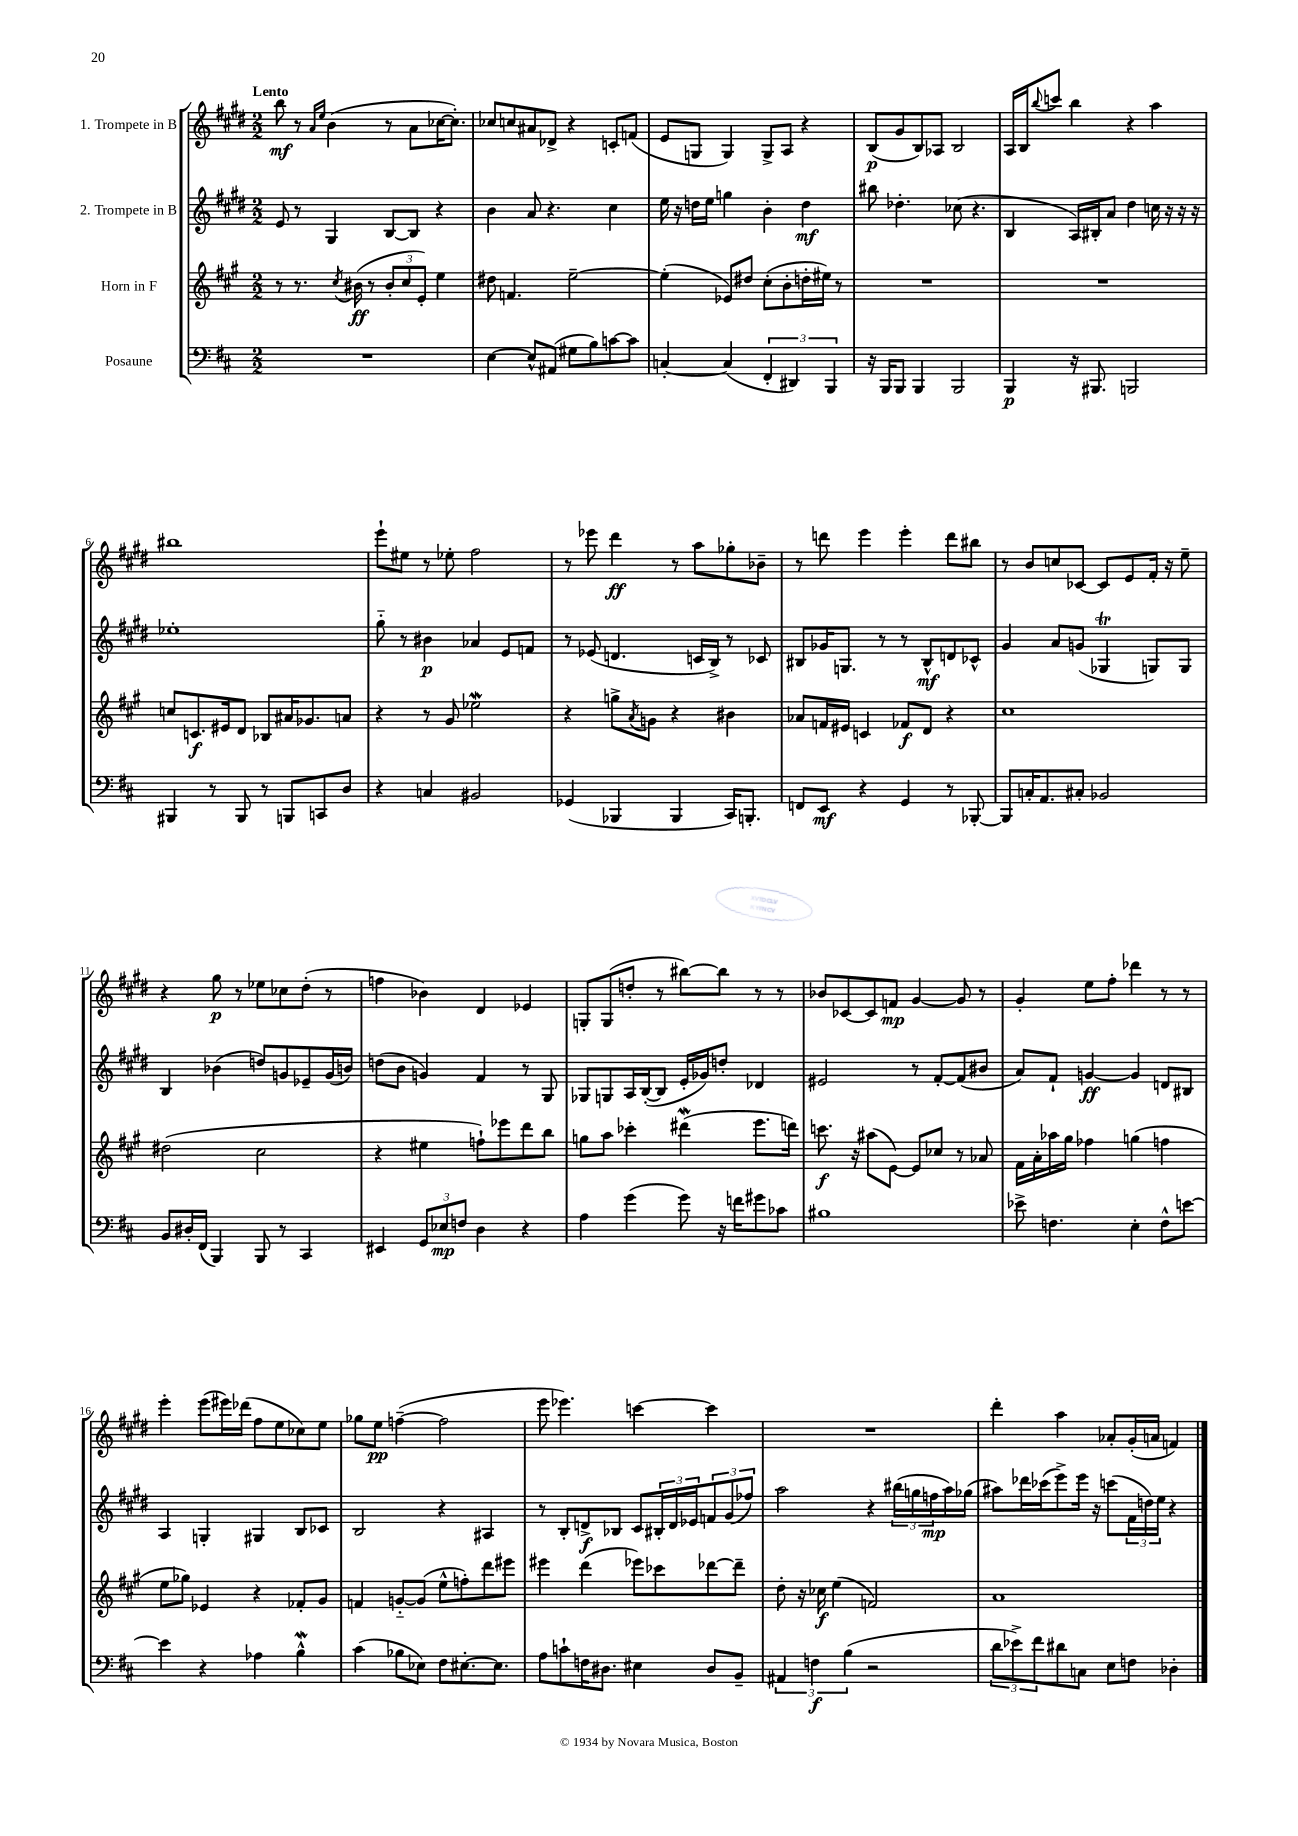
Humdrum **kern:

**kern	**kern	**kern	**kern
*staff4	*staff3	*staff2	*staff1
*clefF4	*clefG2	*clefG2	*clefG2
*k[f#c#]	*k[f#c#g#]	*k[f#c#g#d#]	*k[f#c#g#d#]
*M2/2	*M2/2	*M2/2	*M2/2
1r	8r	8e/	8bb\
.	8.r	8r	8r
.	.	.	16qqa/LL
.	.	.	16qqee/JJ
.	.	4G#/	(4b\
.	8qcc#/	.	.
.	(16b#\	.	.
.	8r	.	.
.	12b#'/L	[8B/L	8r
.	12cc#/	.	.
.	.	8B/]J	8a\L
.	12e'/J)	.	.
.	4ee\	4r	[16cc-\K
.	.	.	8.cc-'\]J)
=	=	=	=
[4E\	8dd#\	4b\	8cc-/L
.	4.f/	.	8cc/
8E^^/]L	.	8a/	8a#/
(8AA#/J	.	4.r	8d-^/J
8G#\L	[2ee~\	.	4r
8B\)	.	.	.
[8c\	.	4cc#\	8c'/L
8c\]J	.	.	(8f/J
=	=	=	=
[4C'/	(4ee'\]	16ee\	8e/L
.	.	16r	.
.	.	16dd\LL	8G/J
.	.	16ee\JJ	.
(4C/]	8e-/L)	4gg\	4G/)
.	8dd#/J	.	.
6FF#'/	(8cc#'\L	4b'\	8G^/L
.	8b'\	.	8A/J
6DD#/)	.	.	.
.	16dd'\L	4dd\	4r
.	16ee#\JJ)	.	.
6BBB/	.	.	.
.	8r	.	.
=	=	=	=
16r	1r	8bb#\	(8B/L
16BBB/LK	.	.	.
8BBB/J	.	4.dd-'\	8g#/
4BBB/	.	.	8B/)
.	.	.	8A-/J
2BBB/	.	(8cc-\	2B/
.	.	4.r	.
=	=	=	=
4BBB/	1r	4B/	16A/LL
.	.	.	16B/J
.	.	.	8qqbb/
.	.	.	8ccc/J
16r	.	16A/LL)	4bb\
8.BBB#/	.	16B#'/J	.
.	.	8a/J	.
2BBB/	.	4dd#\	4r
.	.	16cc\	4aa\
.	.	16r	.
.	.	16r	.
.	.	16r	.
=	=	=	=
4BBB#/	8cc/L	1ee-'	1bb#
.	8.c/	.	.
8r	.	.	.
.	16e#/k	.	.
8BBB#/	8d/J	.	.
8r	8B-/L	.	.
8BBB/L	16a#/K	.	.
.	8.g-/	.	.
8CC/	.	.	.
8D/J	8a/J	.	.
=	=	=	=
4r	4r	8gg#'~\	8eee`\L
.	.	8r	8ee#\J
4C/	8r	4b#\	8r
.	8g#/	.	8ee-'\
2BB#/	2ee-\	4a-/	2ff#\
.	.	8e/L	.
.	.	8f/J	.
=	=	=	=
(4GG-/	4r	8r	8r
.	.	(8e-/	8eee-\
4BBB-/	8gg^\L	4.d/	4ddd#\
.	8qa/	.	.
.	8g\J	.	.
4BBB-/	4r	.	8r
.	.	16c/LL	8aa\L
.	.	16B^/JJ)	.
16CC#/LK)	4b#\	8r	8gg-'\
8.BBB'/J	.	.	.
.	.	8c-/	8b-~\J
=	=	=	=
8FF/L	8a-/L	8B#/L	8r
8EE/J	16f/L	16g-/K	8ddd\
.	16e#/JJ	8.G/J	.
4r	4c/	.	4eee\
.	.	8r	.
4GG/	8f-/L	8r	4eee'\
.	8d/J	8B#^^/L	.
8r	4r	8d/	8ddd\L
[8BBB-'/	.	8c-^^/J	8bb#\J
=	=	=	=
8BBB-/]L	1cc#	4g#/	8r
16C'/K	.	.	8b/L
8.AA/	.	.	.
.	.	8a/L	8cc/
8C#'/J	.	(8g/J	[8c-/J
2BB-/	.	4G-/	8c-/]L
.	.	.	8e/
.	.	8G/L)	16f#'/Jk
.	.	.	16r
.	.	8G/J	8ee~\
=	=	=	=
8BB/L	(2dd#\	4B/	4r
16D#'/L	.	.	.
(16FF#/JJ	.	.	.
4BBB/)	.	(4b-\	8gg#\
.	.	.	8r
8BBB/	2cc#\	8dd/L)	8ee-\L
8r	.	8g/	8cc-\
4CC#/	.	8e-~/	(8dd#'\J
.	.	(16g/L	8r
.	.	16b/JJ)	.
=	=	=	=
4EE#/	4r	(8dd\L	4ff\
.	.	8b\J	.
12GG/L	4ee#\	4g/)	4b-\)
12E-/	.	.	.
12F/J	.	.	.
4D\	8ff`\L)	4f#/	4d#/
.	8eee-\	.	.
4r	8ddd\	8r	4e-/
.	8bb\J	8G#/	.
=	=	=	=
4A\	8gg\L	8G-/L	8G'/L
.	8aa\J	8G/	(8G/
(4g\	4ccc-'\	16A/L	8dd'/J
.	.	([16B'/J	.
.	.	8B/]J	8r
8g\)	(4ddd#\	16e'/LL	[8bb#\L)
.	.	16g-/J)	.
16r	.	8dd'/J	8bb#\]J
16f\LK	.	.	.
8g#\	8.eee\L	4d-/	8r
8c-\J	.	.	8r
.	16ddd\Jk)	.	.
=	=	=	=
1B#	8.ccc\	2e#/	8b-/L
.	.	.	[8c-/
.	16r	.	.
.	(8aa#\L	.	8c-/]
.	[8e\J)	.	8f/J
.	8e/]L	8r	[4g#/
.	8cc-/J	[8f#'/L	.
.	8r	(8f#/]	8g#/]
.	8a-/	8b#/J	8r
=	=	=	=
8e-^\	16f#\LL	8a/L)	4g#'/
.	16a'\	.	.
4.F\	16aa-\	8f#`/J	.
.	16gg#\JJ	.	.
.	4ff-\	[4g/	8ee\L
.	.	.	8ff#'\J
4E'\	(4gg\	4g/]	4ddd-\
8F^^\L	4ff\	8d/L	8r
[8e\J	.	8B#/J	8r
=	=	=	=
4e\]	8ee\L	4A/	4eee'\
.	8gg-\J)	.	.
4r	4e-/	4G'/	(8eee\L
.	.	.	16eee#\L)
.	.	.	(16ddd-\JJ
4A-\	4r	4G#/	8ff#\L
.	.	.	8ee\
4B^^\	8f-'/L	8B/L	8cc-\)
.	8g#/J	8c-/J	8ee\J
=	=	=	=
(4c#\	4f/	2B/	8gg-\L
.	.	.	8ee\J
8B-\L	[8g'~/L	.	([4ff~\
8E-\J)	(8g/]J	.	.
8F#\L	8ee^^\L	4r	2ff\]
[8.E#'\	8ff'\)	.	.
.	8ddd\	4A#/	.
8.E#\]J	.	.	.
.	8eee#\J	.	.
=	=	=	=
8A\L	4eee#\	8r	8eee\
8c`\	.	8B'/L	4.eee-\)
16F\K	(4ddd\	8d^/	.
8.D#\J	.	.	.
.	.	8B-/J	.
4E#\	8eee-\L)	8c#/L	[4ccc\
.	8ccc-\	24B#'/L	.
.	.	24d/	.
.	.	24e-/J	.
8D#/L	[8ddd-\	12f/	4ccc\]
.	.	(12g#/	.
8BB~/J	8ddd-~\]J	.	.
.	.	12ff-/J)	.
=	=	=	=
6AA#/	8dd'\	2aa\	1r
.	16r	.	.
6F\	.	.	.
.	16cc-\	.	.
.	(4ee\	.	.
(6B\	.	.	.
2r	2f/)	4r	.
.	.	(24bb#\LL	.
.	.	24gg\	.
.	.	24ff\	.
.	.	16aa\)	.
.	.	(16gg-\JJ	.
=	=	=	=
12d\L	1a	8aa#\L)	4ddd#'\
12e-^\)	.	.	.
.	.	16ddd-\L	.
12f#\	.	.	.
.	.	(16ccc-\J	.
8d#\	.	8eee^\)	4aa\
8C\J	.	16eee\Jk	.
.	.	16r	.
8E\L	.	(8ccc\L	8a-'/L
8F\J	.	24f#\L	(16g#'/L
.	.	24dd\)	.
.	.	.	16a/JJ
.	.	24ee\JJ	.
4D-'\	.	4r	4f/)
==	==	==	==
*-	*-	*-	*-
